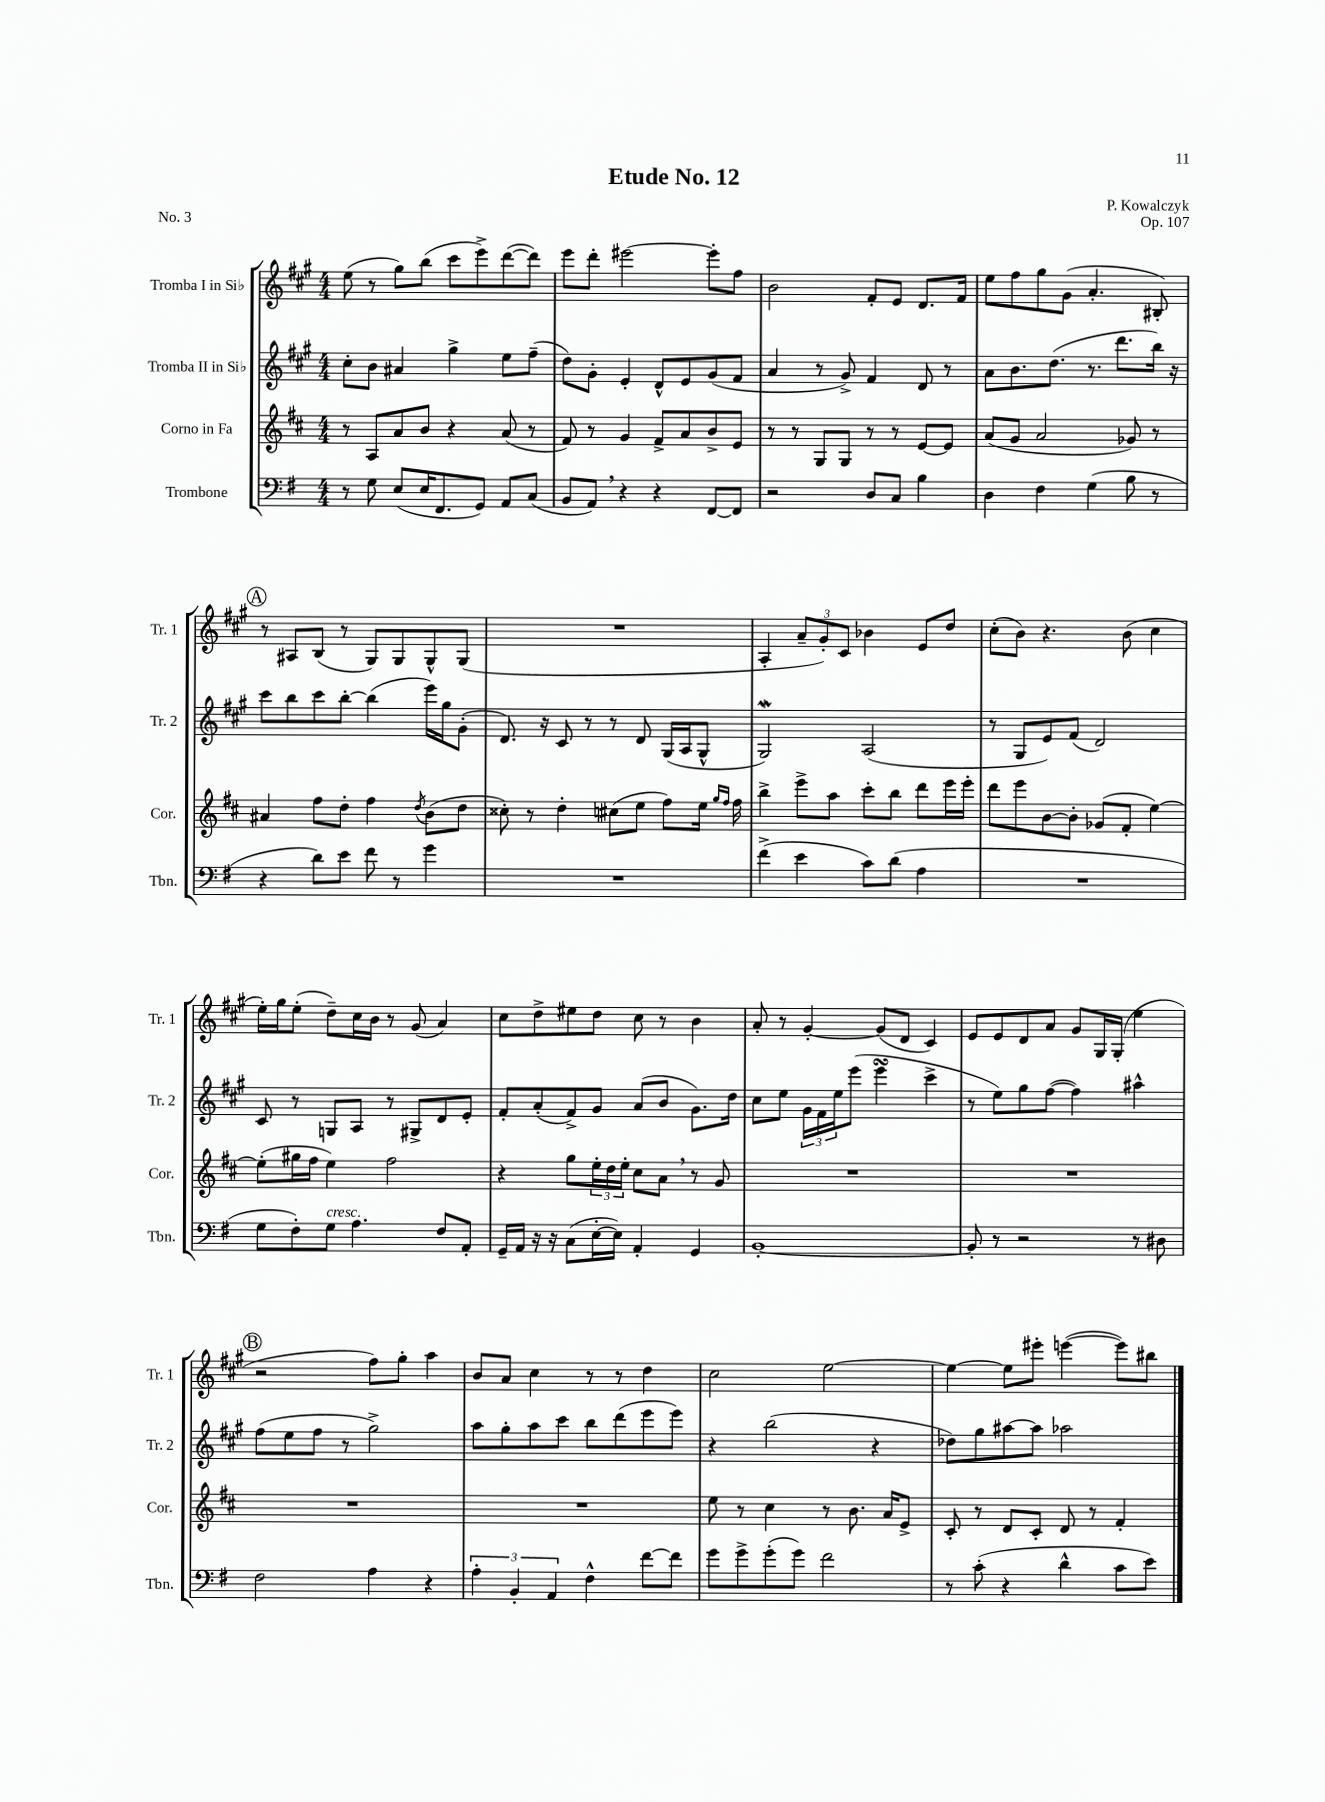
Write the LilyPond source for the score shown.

\header { title = "Etude No. 12" composer = "P. Kowalczyk" opus = "Op. 107" piece = "No. 3" }
<<
\new StaffGroup <<
\new Staff = "s0" \with { instrumentName = "Tromba I in Sib" shortInstrumentName = "Tr. 1" } {
    \clef treble \key a \major \numericTimeSignature \time 4/4
    e''8( r8 gis''8) b''8( cis'''8 e'''8->) d'''8~( d'''8) |
    e'''8 d'''8-. eis'''2~ eis'''8-. fis''8 |
    b'2 fis'8-. e'8 d'8. fis'16 |
    e''8 fis''8 gis''8 gis'8( a'4.-. bis8-.) |
    \mark \markup { \circle "A" } r8 ais8 b8( r8 gis8) gis8 gis8-^ gis8( |
    R1 |
    a4-. \tuplet 3/2 { a'8-- gis'8-.) cis'8 } bes'4 e'8 d''8 |
    cis''8-.( b'8) r4. b'8( cis''4 |
    e''16-.) gis''16 e''8-.( d''8--) cis''16 b'16 r8 gis'8( a'4) |
    cis''8 d''8-> eis''8 d''8 cis''8 r8 b'4 |
    a'8-. r8 gis'4~-. gis'8( d'8 cis'4) |
    e'8 e'8 d'8 a'8 gis'8 gis16 gis16-.( e''4 |
    \mark \markup { \circle "B" } r2 fis''8) gis''8-. a''4 |
    b'8 a'8 cis''4 r8 r8 d''4 |
    cis''2 e''2~ |
    e''4~ e''8 eis'''8-. e'''4~( e'''8) bis''8 \bar "|." |
}
\new Staff = "s1" \with { instrumentName = "Tromba II in Sib" shortInstrumentName = "Tr. 2" } {
    \clef treble \key a \major \numericTimeSignature \time 4/4
    cis''8-. b'8 ais'4 gis''4-> e''8 fis''8--( |
    d''8) gis'8-. e'4-. d'8-^ e'8 gis'8( fis'8 |
    a'4 r8 gis'8->) fis'4 d'8 r8 |
    a'8 b'8. d''8.( r8. d'''8. b''16) r16 |
    \mark \markup { \circle "A" } cis'''8 b''8 cis'''8 b''8~-. b''4( e'''16) gis''16 gis'8-.( |
    d'8.) r16 cis'8 r8 r8 d'8 gis16( a16 gis8-^ |
    gis2\mordent) a2( |
    r8 gis8 e'8) fis'8( d'2) |
    cis'8 r8 g8 a8 r8 gis8-> d'8 e'8-. |
    fis'8-. a'8-.( fis'8->) gis'8 a'8( b'8 gis'8.) d''16 |
    cis''8 e''8 \tuplet 3/2 { gis'16 fis'16 e''16 } e'''8( e'''4\turn cis'''4-> |
    r8 e''8) gis''8 fis''8~( fis''4) ais''4-^ |
    \mark \markup { \circle "B" } fis''8( e''8 fis''8 r8 gis''2->) |
    a''8 gis''8-. a''8 cis'''8 b''8 d'''8( e'''8 e'''8) |
    r4 b''2( r4 |
    des''8) gis''8 ais''8~ ais''8 aes''2 \bar "|." |
}
\new Staff = "s2" \with { instrumentName = "Corno in Fa" shortInstrumentName = "Cor." } {
    \clef treble \key d \major \numericTimeSignature \time 4/4
    r8 a8 a'8 b'8 r4 a'8( r8 |
    fis'8) r8 g'4 fis'8-> a'8 b'8-> e'8 |
    r8 r8 g8 g8 r8 r8 e'8~ e'8 |
    a'8( g'8 a'2 ges'8) r8 |
    \mark \markup { \circle "A" } ais'4 fis''8 d''8-. fis''4 \acciaccatura { d''8 } b'8( d''8 |
    cisis''8-.) r8 d''4-. cis''8( e''8 fis''8) e''16 \grace { g''16 fis''16 } fis''16 |
    b''4-> e'''8-> a''8 cis'''8-. b''8 d'''8 e'''16 e'''16-. |
    d'''8 e'''8 b'8~ b'8-. ges'8( fis'8-. e''4~) |
    e''8-.( gis''16 fis''16 e''4) fis''2 |
    r4 g''8 \tuplet 3/2 { e''16-. d''16 e''16-. } cis''8 a'8 \breathe r8 g'8 |
    R1 |
    R1 |
    \mark \markup { \circle "B" } R1 |
    R1 |
    e''8 r8 cis''4 r8 b'8. a'16 e'8-> |
    cis'8-. r8 d'8 cis'8-. d'8 r8 fis'4-. \bar "|." |
}
\new Staff = "s3" \with { instrumentName = "Trombone" shortInstrumentName = "Tbn." } {
    \clef bass \key g \major \numericTimeSignature \time 4/4
    r8 g8 e8( e16 fis,8. g,8) a,8 c8( |
    b,8 a,8) \breathe r4 r4 fis,8~ fis,8 |
    r2 d8 c8 b4 |
    d4 fis4 g4( b8 r8 |
    \mark \markup { \circle "A" } r4 d'8) e'8 fis'8 r8 g'4 |
    R1 |
    fis'4->( e'4 c'8) d'8( a4 |
    R1 |
    g8 fis8-.) g8^\markup { \italic "cresc." } a4. fis8 a,8-. |
    g,16-- a,16 r16 r16 c8( e16~-. e16) a,4-. g,4 |
    b,1~-. |
    b,8-. r8 r2 r8 dis8 |
    \mark \markup { \circle "B" } fis2 a4 r4 |
    \tuplet 3/2 { a4-. b,4-. a,4 } fis4-^ fis'8~ fis'8 |
    g'8 g'8-> g'8-.( g'8) fis'2 |
    r8 c'8-.( r4 d'4-^ c'8 e'8) \bar "|." |
}
>>
>>
\layout { \context { \Score \remove "Bar_number_engraver" } }
